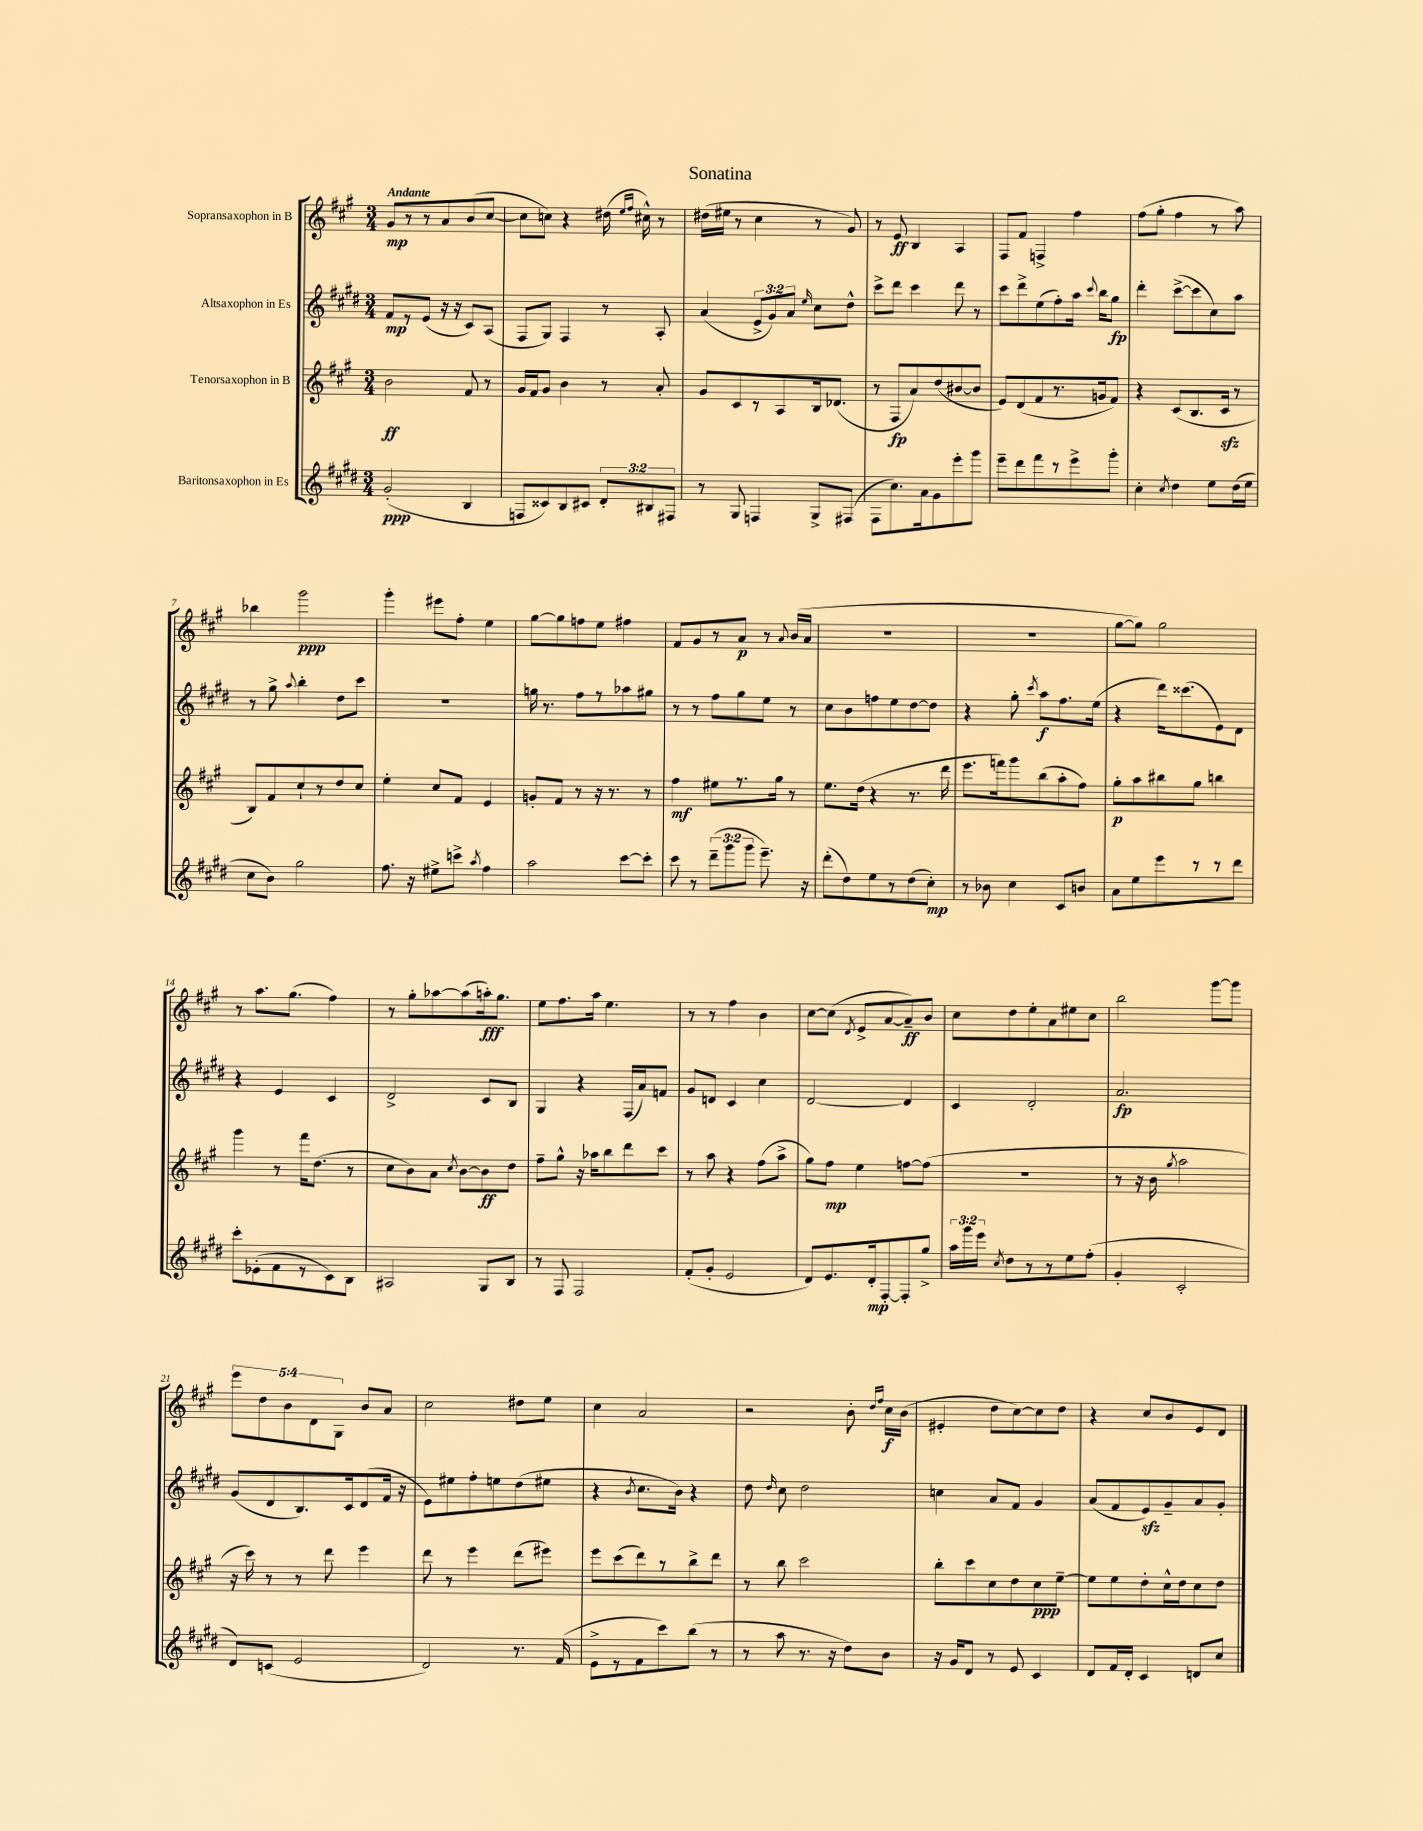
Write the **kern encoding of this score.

**kern	**kern	**kern	**kern
*staff4	*staff3	*staff2	*staff1
*clefG2	*clefG2	*clefG2	*clefG2
*k[f#c#g#d#]	*k[f#c#g#]	*k[f#c#g#d#]	*k[f#c#g#]
*M3/4	*M3/4	*M3/4	*M3/4
(2g#'	2b	8f#	8g#
.	.	8r	8r
.	.	(8e	8r
.	.	16r	8a
.	.	16r	.
4B	8f#	8c#)	(8b
.	8r	(8A	[8cc#
=	=	=	=
8F	16g#	8F#	8cc#]
.	16f#	.	.
8c##)	8g#	8G#)	8cc)
8B	4b	4F#	4r
8c#	.	.	.
12d#'	8r	8r	(16dd#
.	.	.	16qqee
.	.	.	16qqff#
.	.	.	16cc#^^)
12B#	.	.	.
.	8a'	8A'	8r
12F#	.	.	.
=	=	=	=
8r	8g#	(4a	(16dd#
.	.	.	16ee#
8G#	8c#	.	8r
4F	8r	12e^	4cc#
.	.	12g#)	.
.	8A	.	.
.	.	12a	.
.	.	16qqee	.
8G#^	16B	8cc#	8r
.	(8.d-	.	.
(8F#	.	8dd#^^	8g#)
=	=	=	=
8F#	8r	8ccc#^	8r
8.cc#)	8F#	8ddd#	8e
.	8a)	4ccc#	4B
16a	.	.	.
8g#	(8dd	.	.
8eee'	[8b#	8ddd#	4A
8ggg#	8b#]	8r	.
=	=	=	=
8eee~	8e)	8ccc#	8F#
8ddd#	(8d	8ddd#^	8f#
8fff#	8f#	(8ee	4F^
8r	8.r	8ff#')	.
8eee^	.	16aa	4ff#
.	.	8qqccc#	.
.	16g	16bb	.
8ggg#'	8f#)	8gg#	.
=	=	=	=
4cc#'	4r	4ddd#'	(8ff#
.	.	.	8gg#'
8qcc#	.	.	.
4dd#	(8c#	([8ccc#^	4ff#
.	8.B	8ccc#]	.
8ee	.	8cc#)	8r
.	16c#	.	.
(16dd#	8r	8aa	8aa)
16ee	.	.	.
=	=	=	=
8cc#	8B)	8r	4bb-
8b)	8f#	8gg#^	.
.	.	8qqaa	.
2gg#	8cc#`	4bb'	2ggg#
.	8r	.	.
.	8dd	8dd#	.
.	8cc#	8ccc#	.
=	=	=	=
8.ff#	4ee'	2.r	4ggg#'
16r	.	.	.
8ee#^	8cc#	.	8eee#
8ccc^	8f#	.	8ff#'
8qaa	.	.	.
4ff#	4e	.	4ee
=	=	=	=
2aa	8g'	16gg	[8gg#
.	.	8.r	.
.	8f#	.	8gg#]
.	8r	8ff#	8ff
.	16r	8r	8ee
.	8.r	.	.
[8ccc#	.	8aa-	4ff#
8ccc#']	8r	8gg#	.
=	=	=	=
8ccc#	4ff#	8r	8f#
8r	.	8r	8g#
(12ddd#~	8ee#	8ff#	8r
12ggg#	.	.	.
.	8.r	8gg#	8a
12ggg#	.	.	.
8.eee~)	.	8ee	8r
.	16gg#	.	.
.	.	.	8qqa
.	8r	8r	(16b
16r	.	.	16a
=	=	=	=
(8ddd#'	8.ee	8cc#	2.r
8dd#)	.	8b	.
.	(16dd	.	.
8ee	4r	8ff	.
8r	.	8ee	.
(8dd#	8.r	[8dd#	.
8cc#')	.	8dd#]	.
.	16ddd	.	.
=	=	=	=
8r	8.eee	4r	2.r
8b-	.	.	.
.	16fff)	.	.
4cc#	8ggg#	8gg#'	.
.	.	8qccc#	.
.	(8bb	8aa	.
8c#	8aa'	8.ff#	.
8b	8ff#)	.	.
.	.	(16ee	.
=	=	=	=
8a	8gg#'	4r	[8gg#
8ee	8aa	.	8gg#])
8eee	8bb#	16ddd#)	2gg#
.	.	(8.ccc##	.
8r	8gg#	.	.
8r	4bb	8e)	.
8ddd#	.	8d#	.
=	=	=	=
8ccc#'	4ggg#	4r	8r
(8e-'	.	.	8.aa
8f#	8r	4e	.
.	.	.	(8.gg#
8r	16fff#	.	.
.	(8.dd	.	.
8c#)	.	4c#	4ff#)
8B	8r	.	.
=	=	=	=
2A#	8cc#	2d#^	8r
.	8b)	.	8gg#'
.	8a	.	[8aa-
.	8qcc#	.	.
.	[8b	.	(8aa-]
8G#	8b]	8c#	16aa')
.	.	.	8.gg#
8B	8dd	8B	.
=	=	=	=
8r	8ff#~	4G#	8ee
8F#	8gg#^^	.	8.ff#
2F#	16r	4r	.
.	16aa-	.	16aa
.	8bb	.	4.ee
.	8ddd	(16F#	.
.	.	16a)	.
.	8ccc#	8f	.
=	=	=	=
(8f#'	8r	8g#	8r
8g#'	8aa	8d	8r
2e	4r	4c#	4ff#
.	(8ff#	4cc#	4b
.	8aa^	.	.
=	=	=	=
8d#)	8gg#)	[2d#	[8cc#
8.e	8ff#	.	(8cc#]
.	.	.	8qd
.	4ee	.	8e^
16d#'	.	.	.
[8F#'	.	.	[8a
8F#']	[8ff	4d#]	8a~])
8gg#^	(8ff]	.	8b
=	=	=	=
24aa	2.r	4c#	8cc#
24ggg#	.	.	.
24eee	.	.	.
8qcc#	.	.	.
8dd#	.	.	8dd
8r	.	2d#'	8ee'
8r	.	.	8a
8ee	.	.	8ee#
(8ff#'	.	.	8cc#
=	=	=	=
4g#'	8r	2.a	2bb
.	16r	.	.
.	16b	.	.
.	8qgg#	.	.
2c#'	2aa	.	.
.	.	.	[8ggg#
.	.	.	8ggg#]
=	=	=	=
8d#)	16r	(8g#	10eee
.	16ccc#)	.	.
.	.	.	10dd
(8c	8r	8d#	.
.	.	.	10b
2e	8r	8.B)	.
.	.	.	10d
.	8ddd	.	.
.	.	.	10G#
.	.	16c#	.
.	4eee	(8d#	8b
.	.	16f#	8a
.	.	16r	.
=	=	=	=
2d#)	8ddd	8e)	2cc#
.	8r	8ee#	.
.	4eee	8ff#'	.
.	.	8ee	.
8.r	(8ddd	(8dd#	8dd#
.	8eee#)	8ee#	8ee
(16f#	.	.	.
=	=	=	=
8e^	8eee	4r	4cc#
8r	(8ccc#	.	.
.	.	8qb	.
8f#	8ddd)	8.cc#	2a
8ccc#)	8r	.	.
.	.	16b)	.
(8bb	8bb^	4r	.
8r	8ddd	.	.
=	=	=	=
8r	8r	8dd#	2r
.	.	16qqdd#	.
8aa	8bb	8cc#	.
8.r	2ccc#	2dd#	.
16r	.	.	.
8dd#)	.	.	8b'
.	.	.	16qqdd
.	.	.	16qqff#
8b	.	.	16cc#
.	.	.	(16b
=	=	=	=
16r	8bb'	4cc	4e#'
16g#	.	.	.
8d#	8ccc#	.	.
8r	8cc#	8a	8dd
8e	8dd	8f#	[8cc#)
4c#	8cc#	4g#	8cc#]
.	[8ee~	.	8dd
=	=	=	=
8d#	8ee]	(8a	4r
16f#	8ee	8f#	.
16d#'	.	.	.
4c#	8dd'	8e)	8cc#
.	16cc#^^	8g#~	8b
.	16dd	.	.
8d	8cc#	8a	8e
8cc#	8dd	8g#'	8d
==	==	==	==
*-	*-	*-	*-
